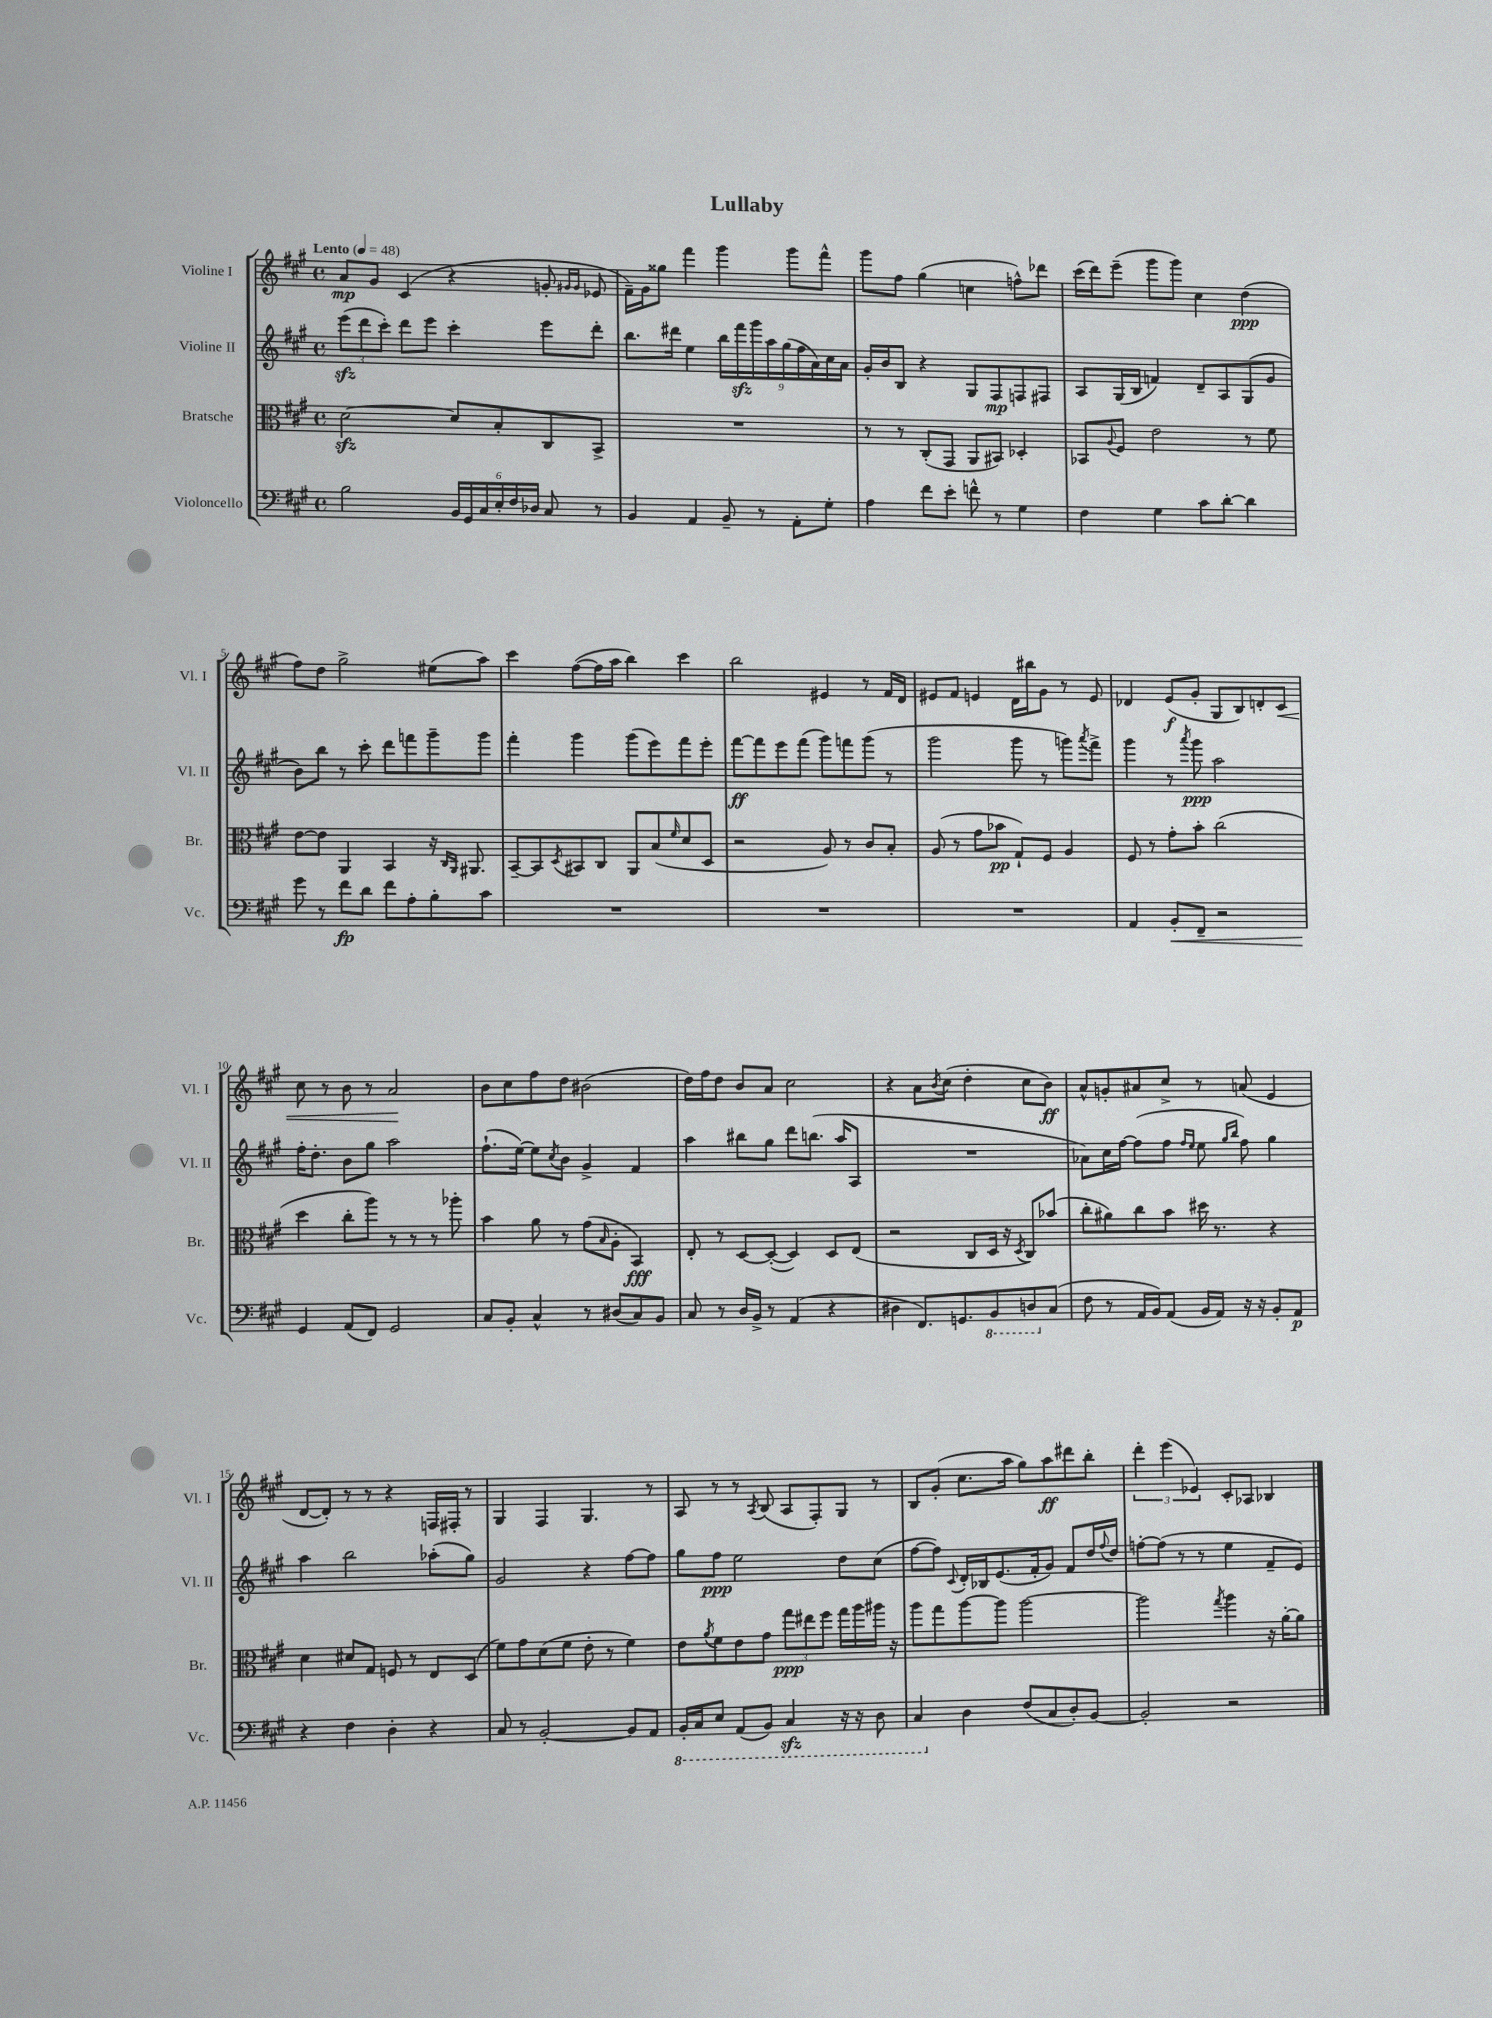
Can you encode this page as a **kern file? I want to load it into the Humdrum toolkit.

**kern	**dynam	**kern	**dynam	**kern	**dynam	**kern	**dynam
*part4	*part4	*part3	*part3	*part2	*part2	*part1	*part1
*staff4	*staff4	*staff3	*staff3	*staff2	*staff2	*staff1	*staff1
*I"Violoncello	*	*I"Bratsche	*	*I"Violine II	*	*I"Violine I	*
*I'Vc.	*	*I'Br.	*	*I'Vl. II	*	*I'Vl. I	*
*clefF4	*	*clefC3	*	*clefG2	*	*clefG2	*
*k[f#c#g#]	*	*k[f#c#g#]	*	*k[f#c#g#]	*	*k[f#c#g#]	*
*M4/4	*	*M4/4	*	*M4/4	*	*M4/4	*
*met(c)	*	*met(c)	*	*met(c)	*	*met(c)	*
*MM48	*	*MM48	*	*MM48	*	*MM48	*
=1	=1	=1	=1	=1	=1	=1	=1
!	!	!	!	!	!	!LO:TX:a:B:t=Lento	!
2B\	.	[2dzz\	.	(12eeezz\L	.	8a/L	mp
.	.	.	.	12ddd\	.	.	.
.	.	.	.	.	.	8g#/J	.
.	.	.	.	12ccc#'\J)	.	.	.
.	.	.	.	8ddd\L	.	(4c#/	.
.	.	.	.	8eee\J	.	.	.
24BB/LL	.	8d/L]	.	4ccc#'\	.	4r	.
24GG#/	.	.	.	.	.	.	.
24C#/	.	.	.	.	.	.	.
24E'/	.	8B'/	.	.	.	.	.
24F#/	.	.	.	.	.	.	.
24D-X/JJ	.	.	.	.	.	.	.
8C#/	.	8C#/	.	8eee\L	.	8gn'/	.
.	.	.	.	.	.	16qqg#X/LL	.
.	.	.	.	.	.	16qqg#/JJ	.
8r	.	8BB^/J	.	8ddd'\J	.	8e-X/	.
=2	=2	=2	=2	=2	=2	=2	=2
4BB/	.	1r	.	8.bb\L	.	16f#~\LL)	.
.	.	.	.	.	.	16g#\J	.
.	.	.	.	.	.	8gg##X\J	.
.	.	.	.	16ddd#X\Jk	.	.	.
4AA/	.	.	.	4ee\	.	4fff#\	.
8BB~/	.	.	.	18bb\LL	.	4ggg#\	.
.	.	.	.	18fff#zz\	.	.	.
.	.	.	.	18ggg#\	.	.	.
8r	.	.	.	.	.	.	.
.	.	.	.	18aa\	.	.	.
.	.	.	.	(18gg#\	.	.	.
8AA'\L	.	.	.	.	.	8ggg#\L	.
.	.	.	.	18ff#\	.	.	.
.	.	.	.	18a\)	.	.	.
8G#'\J	.	.	.	.	.	8fff#^^\J	.
.	.	.	.	18cc#\	.	.	.
.	.	.	.	18a\JJ	.	.	.
=3	=3	=3	=3	=3	=3	=3	=3
4A\	.	8r	.	16g#'/LL	.	8ggg#\L	.
.	.	.	.	16b/J	.	.	.
.	.	8r	.	8B/J	.	8ff#\J	.
8f#\L	.	(8C#'/L	.	4r	.	(4gg#\	.
8e'\J	.	8GG#/J	.	.	.	.	.
8fn^^\	.	8AA/L	.	8G#/L	.	4ccn\	.
8r	.	8BB#X/J)	.	8F#/	mp	.	.
4G#\	.	4D-X'/	.	8Fn/	.	8ffn^^\L)	.
.	.	.	.	8F#X/J	.	8ddd-X\J	.
=4	=4	=4	=4	=4	=4	=4	=4
4F#\	.	8BB-X/L	.	8A/L	.	(16ccc#\LL	.
.	.	.	.	.	.	16ddd\J)	.
.	.	8qqA/	.	.	.	.	.
.	.	8F#/J	.	(16G#/L	.	(8eee~\J	.
.	.	.	.	16B/JJ	.	.	.
4G#\	.	2e\	.	4fn/)	.	8ggg#\L	.
.	.	.	.	.	.	8ggg#\J)	.
8c#\L	.	.	.	8d~/L	.	4cc#\	.
[8d'\J	.	.	.	8A/	.	.	.
4d\]	.	8r	.	(8G#/	.	(4dd\	ppp
.	.	8f#\	.	8g#/J	.	.	.
!!LO:LB:g=z
=5	=5	=5	=5	=5	=5	=5	=5
8g#\	.	[8e\L	.	8b\L)	.	8ff#\L)	.
8r	.	8e\J]	.	8bb\J	.	8dd\J	.
8f#\L	fp	4AA/	.	8r	.	2gg#^\	.
8d\J	.	.	.	8ccc#'\	.	.	.
8f#\L	.	4BB/	.	8ddd\L	.	.	.
8A'\	.	.	.	8fffn\	.	.	.
8B'\	.	16r	.	8ggg#~\	.	(8ee#X\L	.
.	.	16qqC#/LL	.	.	.	.	.
.	.	16qqAA/JJ	.	.	.	.	.
.	.	8.AA#X/	.	.	.	.	.
8c#\J	.	.	.	8ggg#\J	.	8aa\J)	.
=6	=6	=6	=6	=6	=6	=6	=6
1r	.	[8BB~/L	.	4fff#'\	.	4ccc#\	.
.	.	8BB/]	.	.	.	.	.
.	.	8qD/	.	.	.	.	.
.	.	8BB#X/	.	4ggg#\	.	([8ff#\L	.
.	.	8C#/J	.	.	.	16ff#\L]	.
.	.	.	.	.	.	16aa\JJ	.
.	.	8AA/L	.	(8ggg#\L	.	4bb\)	.
.	.	(8B/	.	8eee\)	.	.	.
.	.	16qqf#/	.	.	.	.	.
.	.	8d/	.	8fff#\	.	4ccc#\	.
.	.	8D/J	.	8eee'\J	.	.	.
=7	=7	=7	=7	=7	=7	=7	=7
1r	.	2r	.	[8fff#\L	ff	2bb\	.
.	.	.	.	8fff#\]	.	.	.
.	.	.	.	8eee\	.	.	.
.	.	.	.	(8fff#\J	.	.	.
.	.	8A/)	.	8ggg#\L)	.	4e#X/	.
.	.	8r	.	8fffn\	.	.	.
.	.	8c#/L	.	(8ggg#\J	.	8r	.
.	.	8B'/J	.	8r	.	16f#/LL	.
.	.	.	.	.	.	16d/JJ	.
=8	=8	=8	=8	=8	=8	=8	=8
1r	.	(8A/	.	2ggg#\	.	8e#X/L	.
.	.	8r	.	.	.	8f#/J	.
.	.	8g#\L	.	.	.	4en/	.
.	.	8b-X\J	pp	.	.	.	.
.	.	8G#`/L)	.	8ggg#\	.	16d\LL	.
.	.	.	.	.	.	16bb#X\J	.
.	.	8F#/J	.	8r	.	8g#\J	.
.	.	4A/	.	8gggn\L)	.	8r	.
.	.	.	.	8qaaa/	.	.	.
.	.	.	.	8fff#^\J	.	8e/	.
=9	=9	=9	=9	=9	=9	=9	=9
4AA/	.	8F#/	.	4ggg#\	.	4d-X/	.
.	.	8r	.	.	.	.	.
!	!LO:HP:b	!	!	!	!	!	!
8BB'/L	<	8g#'\L	.	8r	.	(8e/L	f
.	.	.	.	8qaaa/	.	.	.
8FF#~/J	.	8b'\J	.	8ggg#\	ppp	8g#'/J	.
2r	.	(2cc#\	.	2aa\	.	8G#/L	.
.	.	.	.	.	.	8B/)	.
.	.	.	.	.	.	8dn'/	.
!	!	!	!	!	!	!	!LO:HP:b
.	.	.	.	.	.	8c#/J	<
!!LO:LB:g=z
=10	=10	=10	=10	=10	=10	=10	=10
4GG#/	.	4dd\	.	16ff#'\KL	.	8cc#\	.
.	.	.	.	8.dd'\J	.	.	.
.	.	.	.	.	.	8r	.
(8AA/L	[	8cc#'\L	.	8b\L	.	8b\	.
8FF#/J)	.	8aa\J)	.	8gg#\J	.	8r	.
2GG#/	.	8r	.	2aa\	.	2a/	.
.	.	8r	.	.	.	.	.
.	.	8r	.	.	.	.	.
.	.	8aa-X'\	.	.	.	.	.
.	.	.	.	.	.	.	[
=11	=11	=11	=11	=11	=11	=11	=11
8C#/L	.	4b\	.	(8.ff#`\L	.	8b\L	.
8BB'/J	.	.	.	.	.	8cc#\	.
.	.	.	.	[16ee\Jk)	.	.	.
4C#^^/	.	8a\	.	8ee\L]	.	8ff#\	.
.	.	.	.	8qcc#/	.	.	.
.	.	8r	.	8b\J	.	8dd\J	.
8r	.	(8g#\L	.	4g#^/	.	(2b#X\	.
.	.	16qqB/	.	.	.	.	.
(8D#X/L	.	8A'\J	.	.	.	.	.
8C#/)	.	4BB/)	fff	4f#/	.	.	.
8BB/J	.	.	.	.	.	.	.
=12	=12	=12	=12	=12	=12	=12	=12
8C#/	.	8E'/	.	4aa\	.	16dd\LL)	.
.	.	.	.	.	.	16ff#\J	.
8r	.	8r	.	.	.	8dd\J	.
16D/LL	.	[8D/L	.	8bb#X\L	.	8b/L	.
16BB^/JJ	.	.	.	.	.	.	.
8r	.	(8D'/J_	.	8gg#\J	.	8a/J	.
(4AA/	.	4D/])	.	8ddd\L	.	2cc#\	.
.	.	.	.	(8.bbn\J	.	.	.
4r	.	8D/L	.	.	.	.	.
.	.	.	.	16aa/KL	.	.	.
.	.	(8E/J	.	8A/J	.	.	.
=13	=13	=13	=13	=13	=13	=13	=13
4D#X\	.	2r	.	1r	.	4r	.
8.FF#/L)	.	.	.	.	.	8a\L	.
.	.	.	.	.	.	8qb/	.
.	.	.	.	.	.	(8cc#\J	.
8.GGn/	.	.	.	.	.	.	.
.	.	8C#/L	.	.	.	4dd'\	.
*8ba	*	*	*	*	*	*	*
8BBB/	.	16D/Jk	.	.	.	.	.
.	.	16r	.	.	.	.	.
.	.	8qD/	.	.	.	.	.
8DDn/	.	8C#/L)	.	.	.	8cc#\L	.
*X8ba	*	*	*	*	*	*	*
(8C#/J	.	(8b-X/J	.	.	.	8b\J)	ff
=14	=14	=14	=14	=14	=14	=14	=14
8F#\	.	8cc#'\L	.	8a-X\L)	.	8a^^/L	.
8r	.	8a#X\)	.	16cc#\L	.	8gn'/	.
.	.	.	.	[16ff#\JJ	.	.	.
16AA/LL	.	8cc#\	.	(8ff#\L]	.	8a#X/	.
16BB/J)	.	.	.	.	.	.	.
(8AA/J	.	8b\J	.	8ff#\J	.	8cc#^/J	.
.	.	.	.	16qqff#/LL	.	.	.
.	.	.	.	16qqee/JJ	.	.	.
16BB/LL	.	16dd#X\	.	8ee\	.	8r	.
16AA/JJ)	.	8.r	.	.	.	.	.
.	.	.	.	16qqgg#/LL	.	.	.
.	.	.	.	16qqbb/JJ	.	.	.
16r	.	.	.	8ff#\)	.	(8an/	.
16r	.	.	.	.	.	.	.
8BB'/L	.	4r	.	4gg#\	.	4e/	.
8AA/J	p	.	.	.	.	.	.
!!LO:LB:g=z
=15	=15	=15	=15	=15	=15	=15	=15
4r	.	4d\	.	4aa\	.	[8d/L	.
.	.	.	.	.	.	8d'/J])	.
4F#\	.	8d#X/L	.	2bb\	.	8r	.
.	.	8G#/J	.	.	.	8r	.
4D'\	.	8Fn/	.	.	.	4r	.
.	.	8r	.	.	.	.	.
4r	.	8E/L	.	(8aa-X'\L	.	16Fn/LL	.
.	.	.	.	.	.	16F#X'/JJ	.
.	.	(8D/J	.	8gg#\J)	.	8r	.
=16	=16	=16	=16	=16	=16	=16	=16
8C#/	.	8f#\L)	.	2g#/	.	4G#/	.
8r	.	8g#\	.	.	.	.	.
[2BB'/	.	(8d\	.	.	.	4F#/	.
.	.	8f#\J	.	.	.	.	.
.	.	8e'\	.	4r	.	4.G#/	.
.	.	8r	.	.	.	.	.
8BB/L]	.	4f#\)	.	[8ff#\L	.	.	.
8AA/J	.	.	.	8ff#\J]	.	8r	.
=17	=17	=17	=17	=17	=17	=17	=17
*8ba	*	*	*	*	*	*	*
16BBB'/LL	.	8e\L	.	8gg#\L	.	8A/	.
16CC#/J	.	.	.	.	.	.	.
.	.	8qa/	.	.	.	.	.
8EE/J	.	8f#\	.	8ff#\J	ppp	8r	.
(8AAA/L	.	8e\	.	2ee\	.	8r	.
.	.	.	.	.	.	8qA/	.
8BBB/J)	.	8g#\J	.	.	.	(8B/	.
4CC#zz/	.	12gg#\L	ppp	.	.	8A/L	.
.	.	12ee#X\	.	.	.	.	.
.	.	.	.	.	.	8F#'/)	.
.	.	12ff#\J	.	.	.	.	.
16r	.	16gg#\LL	.	8dd\L	.	8G#/J	.
16r	.	16aa\	.	.	.	.	.
8DD\	.	16aa#X\JJ	.	(8cc#\J	.	8r	.
.	.	16r	.	.	.	.	.
=18	=18	=18	=18	=18	=18	=18	=18
4CC#/	.	8aa\L	.	[8ff#\L	.	8B/L	.
.	.	8gg#\	.	8ff#\J])	.	(8g#'/J	.
.	.	.	.	8qqc#/	.	.	.
*X8ba	*	*	*	*	*	*	*
4D\	.	[8aa\	.	16d'/LL	.	8.cc#\L	.
.	.	.	.	16B-X/J	.	.	.
.	.	8aa\J]	.	(8.e/	.	.	.
.	.	.	.	.	.	16aa\Jk	.
(8F#/L	.	[2aa\	.	.	.	8gg#\L)	.
.	.	.	.	16f#'/k	.	.	.
8C#/	.	.	.	8g#/J)	.	8aa\	ff
8D'/)	.	.	.	8f#/L	.	8ddd#X\	.
[8BB/J	.	.	.	16dd/L	.	8bb'\J	.
.	.	.	.	8qqff#/	.	.	.
.	.	.	.	16dd/JJ	.	.	.
=19	=19	=19	=19	=19	=19	=19	=19
2BB'/]	.	2aa\]	.	[8ffn'\L	.	6ddd'\	.
.	.	.	.	(8ff\J]	.	.	.
.	.	.	.	.	.	(6eee\	.
.	.	.	.	8r	.	.	.
.	.	.	.	.	.	6e-X/)	.
.	.	.	.	8r	.	.	.
.	.	8qgg#/	.	.	.	.	.
2r	.	4aa\	.	4ee\	.	8c#'/L	.
.	.	.	.	.	.	8A-X/J	.
.	.	16r	.	8f#~/L	.	4B-X/	.
.	.	[16a'\KL	.	.	.	.	.
.	.	8a\J]	.	8e/J)	.	.	.
==	==	==	==	==	==	==	==
*-	*-	*-	*-	*-	*-	*-	*-
